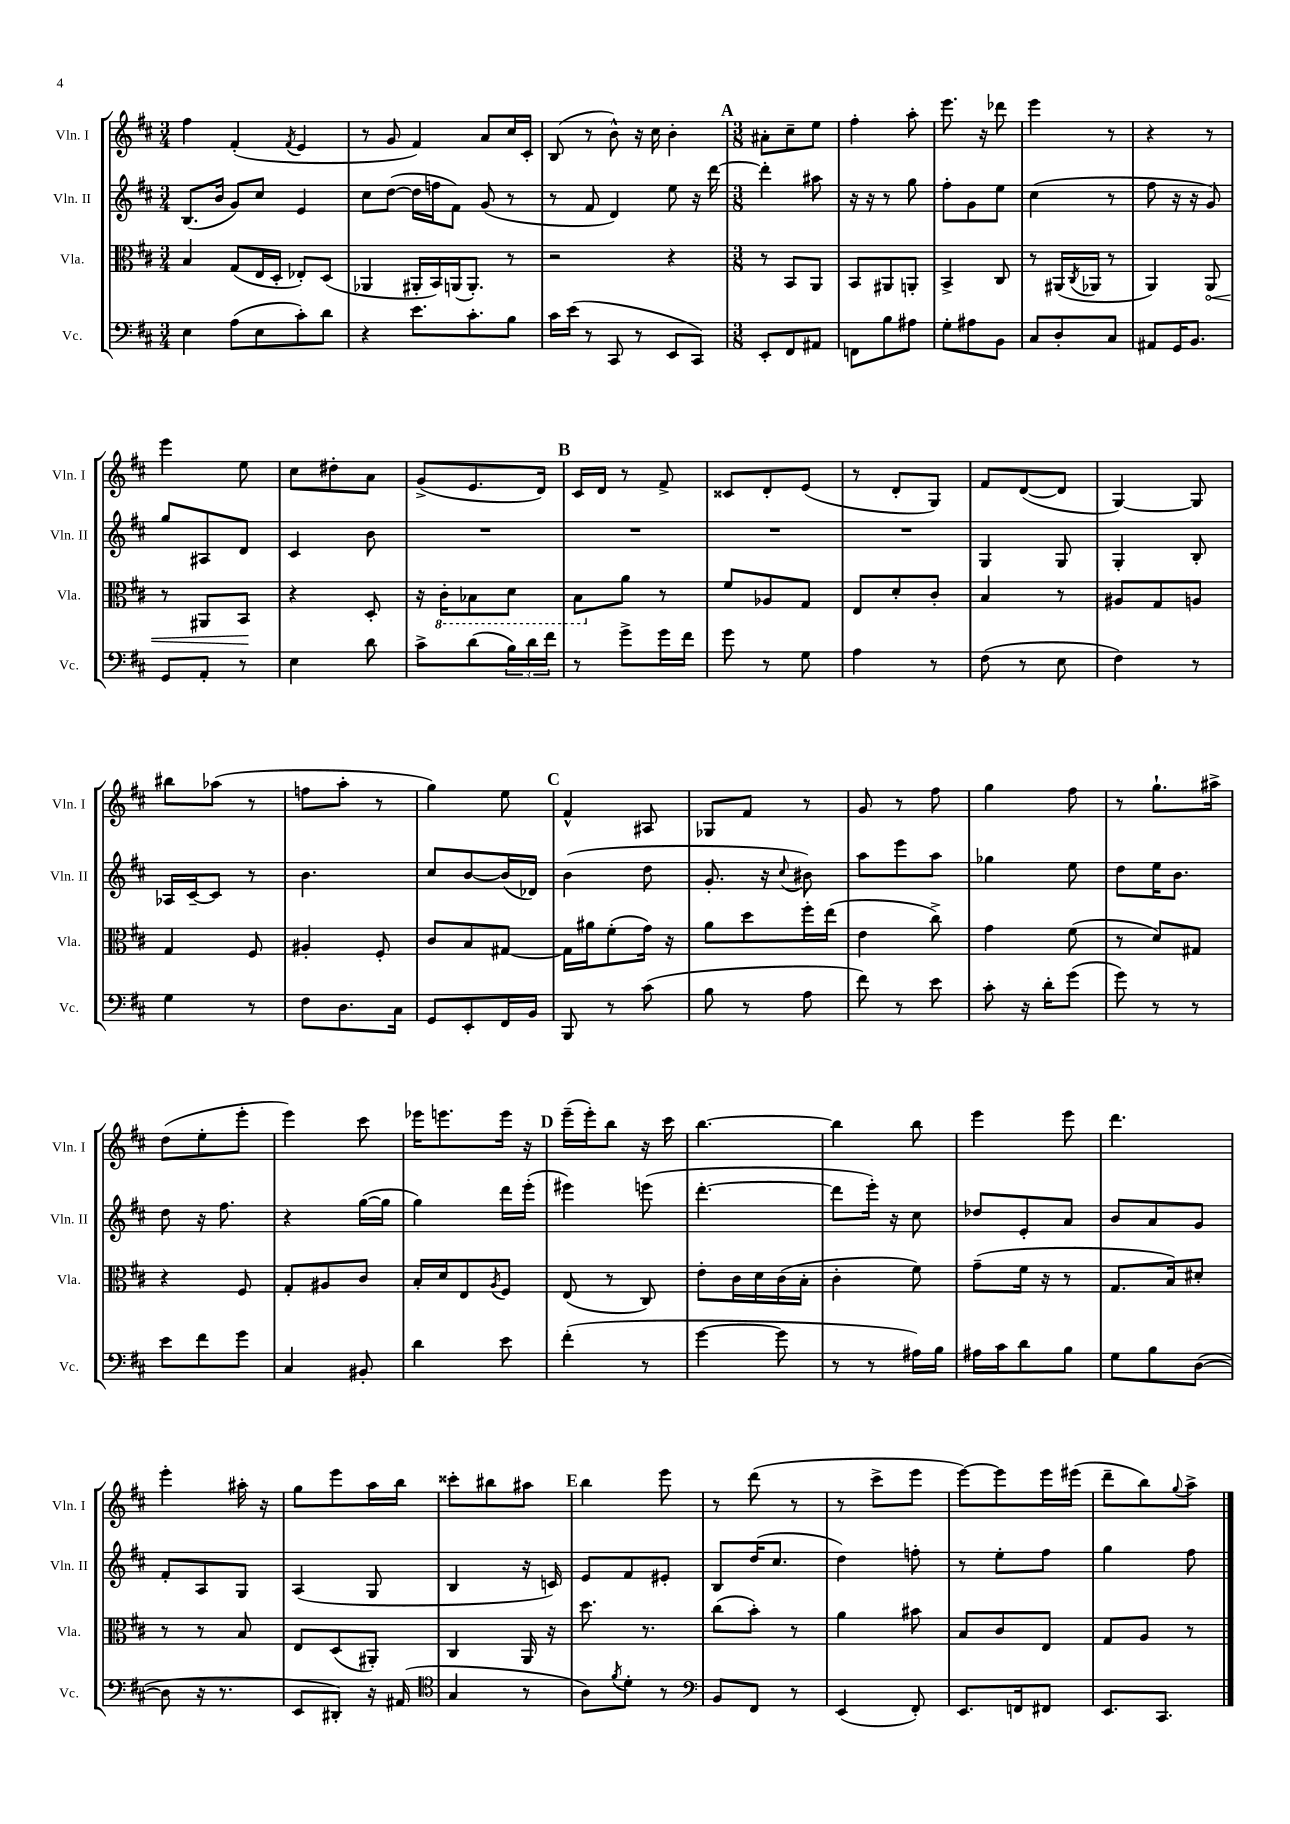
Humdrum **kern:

**kern	**kern	**dynam	**kern	**kern
*part4	*part3	*part3	*part2	*part1
*staff4	*staff3	*staff3	*staff2	*staff1
*I"Vc.	*I"Vla.	*	*I"Vln. II	*I"Vln. I
*I'Vc.	*I'Vla.	*	*I'Vln. II	*I'Vln. I
*clefF4	*clefC3	*	*clefG2	*clefG2
*k[f#c#]	*k[f#c#]	*	*k[f#c#]	*k[f#c#]
*M3/4	*M3/4	*	*M3/4	*M3/4
=53	=53	=53	=53	=53
4E\	4B/	.	(8.B/L	4ff#\
.	.	.	16b/Jk	.
(8A\L	(8G/L	.	8g/L)	(4f#'/
8E\	16E/L	.	8cc#/J	.
.	16D'/JJ	.	.	.
.	.	.	.	8qf#/
8c#'\)	8E-X'/L)	.	4e/	4e/
8d\J	(8D/J	.	.	.
=54	=54	=54	=54	=54
4r	4AA-X/	.	8cc#\L	8r
.	.	.	([8dd\J	8g/
8.e\L	16AA#X'/LL	.	16dd\LL]	4f#/)
.	16BB/)	.	16ffn\J	.
.	(16AAn/J	.	8f#\J)	.
8.c#'\	8.AA'/J)	.	.	.
.	.	.	(8g/	8a/L
8B\J	8r	.	8r	16cc#/L
.	.	.	.	16c#'/JJ
=55	=55	=55	=55	=55
16c#\LL	2r	.	8r	(8B/
(16e\JJ	.	.	.	.
8r	.	.	8f#/	8r
8CC#/	.	.	4d/)	8b^^\)
8r	.	.	.	16r
.	.	.	.	16cc#\
8EE/L	4r	.	8ee\	4b'\
8CC#/J)	.	.	16r	.
.	.	.	[16ddd\	.
!!LO:REH:place=s1:t=A
=56	=56	=56	=56	=56
*M3/8	*M3/8	*	*M3/8	*M3/8
8EE'/L	8r	.	4ddd'\]	8a#X'\L
8FF#/	8BB/L	.	.	8cc#~\
8AA#X/J	8AA/J	.	8aa#X\	8ee\J
=57	=57	=57	=57	=57
8FFn\L	8BB/L	.	16r	4ff#'\
.	.	.	16r	.
8B\	8AA#X/	.	8r	.
8A#X\J	8AAn'/J	.	8gg\	8aa'\
=58	=58	=58	=58	=58
8G'\L	4BB^/	.	8ff#'\L	8.eee\
8A#X\	.	.	8g\	.
.	.	.	.	16r
8BB\J	8C#/	.	8ee\J	8ddd-X\
=59	=59	=59	=59	=59
8C#/L	8r	.	(4cc#\	4eee\
8D'/	(16AA#X/LL	.	.	.
.	8qC#/	.	.	.
.	16AA-X/JJ	.	.	.
8C#/J	8r	.	8r	8r
=60	=60	=60	=60	=60
8AA#X/L	4AA/)	.	8ff#\	4r
16GG/K	.	.	16r	.
8.BB/J	.	.	16r	.
!	!	!LO:HP:b	!	!
.	8AA/	<	8g/)	8r
!!LO:LB:g=z
=61	=61	=61	=61	=61
8GG/L	8r	.	8gg/L	4eee\
8AA'/J	8AA#X/L	.	8A#X/	.
8r	8BB/J	.	8d/J	8ee\
.	.	[	.	.
=62	=62	=62	=62	=62
4E\	4r	.	4c#/	8cc#\L
.	.	.	.	8dd#X'\
8d\	8D'/	.	8b\	8a\J
=63	=63	=63	=63	=63
8c#^\L	16r	.	4.r	(8g^/L
*	*8ba	*	*	*
.	16C#'\KL	.	.	.
(8d\	8BB-X\	.	.	8.e/
24B\L)	8D\J	.	.	.
24d\	.	.	.	.
.	.	.	.	16d/Jk)
24f#\JJ	.	.	.	.
!!LO:REH:place=s1:t=B
=64	=64	=64	=64	=64
8r	8BB\L	.	4.r	16c#/LL
.	.	.	.	16d/JJ
*	*X8ba	*	*	*
8g^\L	8a\J	.	.	8r
16g\L	8r	.	.	8f#^/
16f#\JJ	.	.	.	.
=65	=65	=65	=65	=65
8g\	8f#/L	.	4.r	8c##X/L
8r	8A-X/	.	.	8d'/
8G\	8G/J	.	.	(8e/J
=66	=66	=66	=66	=66
4A\	8E/L	.	4.r	8r
.	8d'/	.	.	8d'/L
8r	8c#'/J	.	.	8G/J)
=67	=67	=67	=67	=67
(8F#\	4B/	.	4G/	8f#/L
8r	.	.	.	([8d/
8E\	8r	.	8G/	8d/J]
=68	=68	=68	=68	=68
4F#\)	8A#X/L	.	4G'/	[4G/)
.	8G/	.	.	.
8r	8An/J	.	8B'/	8G/]
!!LO:LB:g=z
=69	=69	=69	=69	=69
4G\	4G/	.	16A-X/LL	8bb#X\L
.	.	.	[16c#~/J	.
.	.	.	8c#/J]	(8aa-X\J
8r	8F#/	.	8r	8r
=70	=70	=70	=70	=70
8F#\L	4A#X'/	.	4.b\	8ffn\L
8.D\	.	.	.	8aa'\J
.	8F#'/	.	.	8r
16C#\Jk	.	.	.	.
=71	=71	=71	=71	=71
8GG/L	8c#/L	.	8cc#/L	4gg\)
8EE'/	8B/	.	[8b/	.
16FF#/L	[8G#X/J	.	(16b/L]	8ee\
16BB/JJ	.	.	16d-X/JJ)	.
!!LO:REH:place=s1:t=C
=72	=72	=72	=72	=72
8BBB/	16G#\LL]	.	(4b\	4f#^^/
.	16a#X\J	.	.	.
8r	(8f#'\	.	.	.
(8c#\	16g\Jk)	.	8dd\	8A#X/
.	16r	.	.	.
=73	=73	=73	=73	=73
8B\	8a\L	.	8.g'/	8G-X/L
8r	8dd\	.	.	8f#/J
.	.	.	16r	.
.	.	.	8qqcc#/	.
8A\	16ff#'\L	.	8b#X\)	8r
.	(16ee\JJ	.	.	.
=74	=74	=74	=74	=74
8f#\)	4e\	.	8aa\L	8g/
8r	.	.	8eee\	8r
8e\	8cc#^\)	.	8aa\J	8ff#\
=75	=75	=75	=75	=75
8c#'\	4g\	.	4gg-X\	4gg\
16r	.	.	.	.
16d'\KL	.	.	.	.
(8g\J	(8f#\	.	8ee\	8ff#\
=76	=76	=76	=76	=76
8g\)	8r	.	8dd\L	8r
8r	8d/L)	.	16ee\K	8.gg`\L
.	.	.	8.b\J	.
8r	8G#X/J	.	.	.
.	.	.	.	16aa#X^\Jk
!!LO:LB:g=z
=77	=77	=77	=77	=77
8e\L	4r	.	8dd\	(8dd\L
8f#\	.	.	16r	8ee'\
.	.	.	8.ff#\	.
8g\J	8F#/	.	.	8eee'\J
=78	=78	=78	=78	=78
4C#/	8G'/L	.	4r	4eee\)
.	8A#X/	.	.	.
8BB#X'/	8c#/J	.	([16gg\LL	8ccc#\
.	.	.	16gg\JJ]	.
=79	=79	=79	=79	=79
4d\	16B'/LL	.	4gg\)	16eee-X\KL
.	16d/J	.	.	8.eeen\
.	8E/	.	.	.
.	8qA/	.	.	.
8e\	8F#/J	.	16ddd\LL	16eee\Jk
.	.	.	(16eee'\JJ	16r
!!LO:REH:place=s1:t=D
=80	=80	=80	=80	=80
(4f#'\	(8E/	.	4eee#X\)	(16eee~\LL
.	.	.	.	16eee'\J)
.	8r	.	.	8bb\J
8r	8C#/)	.	(8eeen\	16r
.	.	.	.	16ccc#\
=81	=81	=81	=81	=81
[4g\	8e'\L	.	[4.ddd'\	[4.bb\
.	16c#\L	.	.	.
.	16d\	.	.	.
8g\]	(16c#\	.	.	.
.	16B'\JJ	.	.	.
=82	=82	=82	=82	=82
8r	4c#'\	.	8ddd\L]	4bb\]
8r	.	.	16eee'\Jk)	.
.	.	.	16r	.
16A#X\LL)	8f#\)	.	8cc#\	8bb\
16B\JJ	.	.	.	.
=83	=83	=83	=83	=83
16A#X\LL	(8g~\L	.	8dd-X/L	4eee\
16c#\J	.	.	.	.
8d\	16f#\Jk	.	8e'/	.
.	16r	.	.	.
8B\J	8r	.	8a/J	8eee\
=84	=84	=84	=84	=84
8G\L	8.G/L	.	8b/L	4.ddd\
8B\	.	.	8a/	.
.	16B/k)	.	.	.
([8D\J	8d#X'/J	.	8g/J	.
!!LO:LB:g=z
=85	=85	=85	=85	=85
8D\]	8r	.	8f#'/L	4eee'\
16r	8r	.	8A/	.
8.r	.	.	.	.
.	8B/	.	8G/J	16aa#X'\
.	.	.	.	16r
=86	=86	=86	=86	=86
8EE/L	8E/L	.	(4A/	8gg\L
8DD#X'/J)	(8D/	.	.	8eee\
16r	8AA#X'/J)	.	8G/	16aa\L
(16AA#X/	.	.	.	16bb\JJ
=87	=87	=87	=87	=87
*clefC4	*	*	*	*
4G/	4C#/	.	4B/	8ccc##X'\L
.	.	.	.	8bb#X\
8r	16AA/	.	16r	8aa#X\J
.	16r	.	16cn/)	.
!!LO:REH:place=s1:t=E
=88	=88	=88	=88	=88
8A\L)	8.dd\	.	8e/L	4bb\
8qf#/	.	.	.	.
8d'\J	.	.	8f#/	.
.	8.r	.	.	.
8r	.	.	8e#X'/J	8eee\
=89	=89	=89	=89	=89
*clefF4	*	*	*	*
8BB/L	(8cc#\L	.	8B/L	8r
8FF#/J	8b'\J)	.	(16dd/K	(8ddd\
.	.	.	8.cc#/J	.
8r	8r	.	.	8r
=90	=90	=90	=90	=90
(4EE/	4a\	.	4dd\)	8r
.	.	.	.	8ccc#^\L
8FF#'/)	8b#X\	.	8ffn'\	8eee\J
=91	=91	=91	=91	=91
8.EE/L	8B/L	.	8r	[8eee\L)
.	8c#/	.	8ee'\L	8eee\]
16FFn/k	.	.	.	.
8FF#X/J	8E/J	.	8ff#\J	16eee\L
.	.	.	.	(16eee#X\JJ
=92	=92	=92	=92	=92
8.EE/L	8G/L	.	4gg\	8ddd~\L
.	8A/J	.	.	8bb\)
8.CC#/J	.	.	.	.
.	.	.	.	8qqgg/
.	8r	.	8ff#\	8aa^\J
==	==	==	==	==
*-	*-	*-	*-	*-
